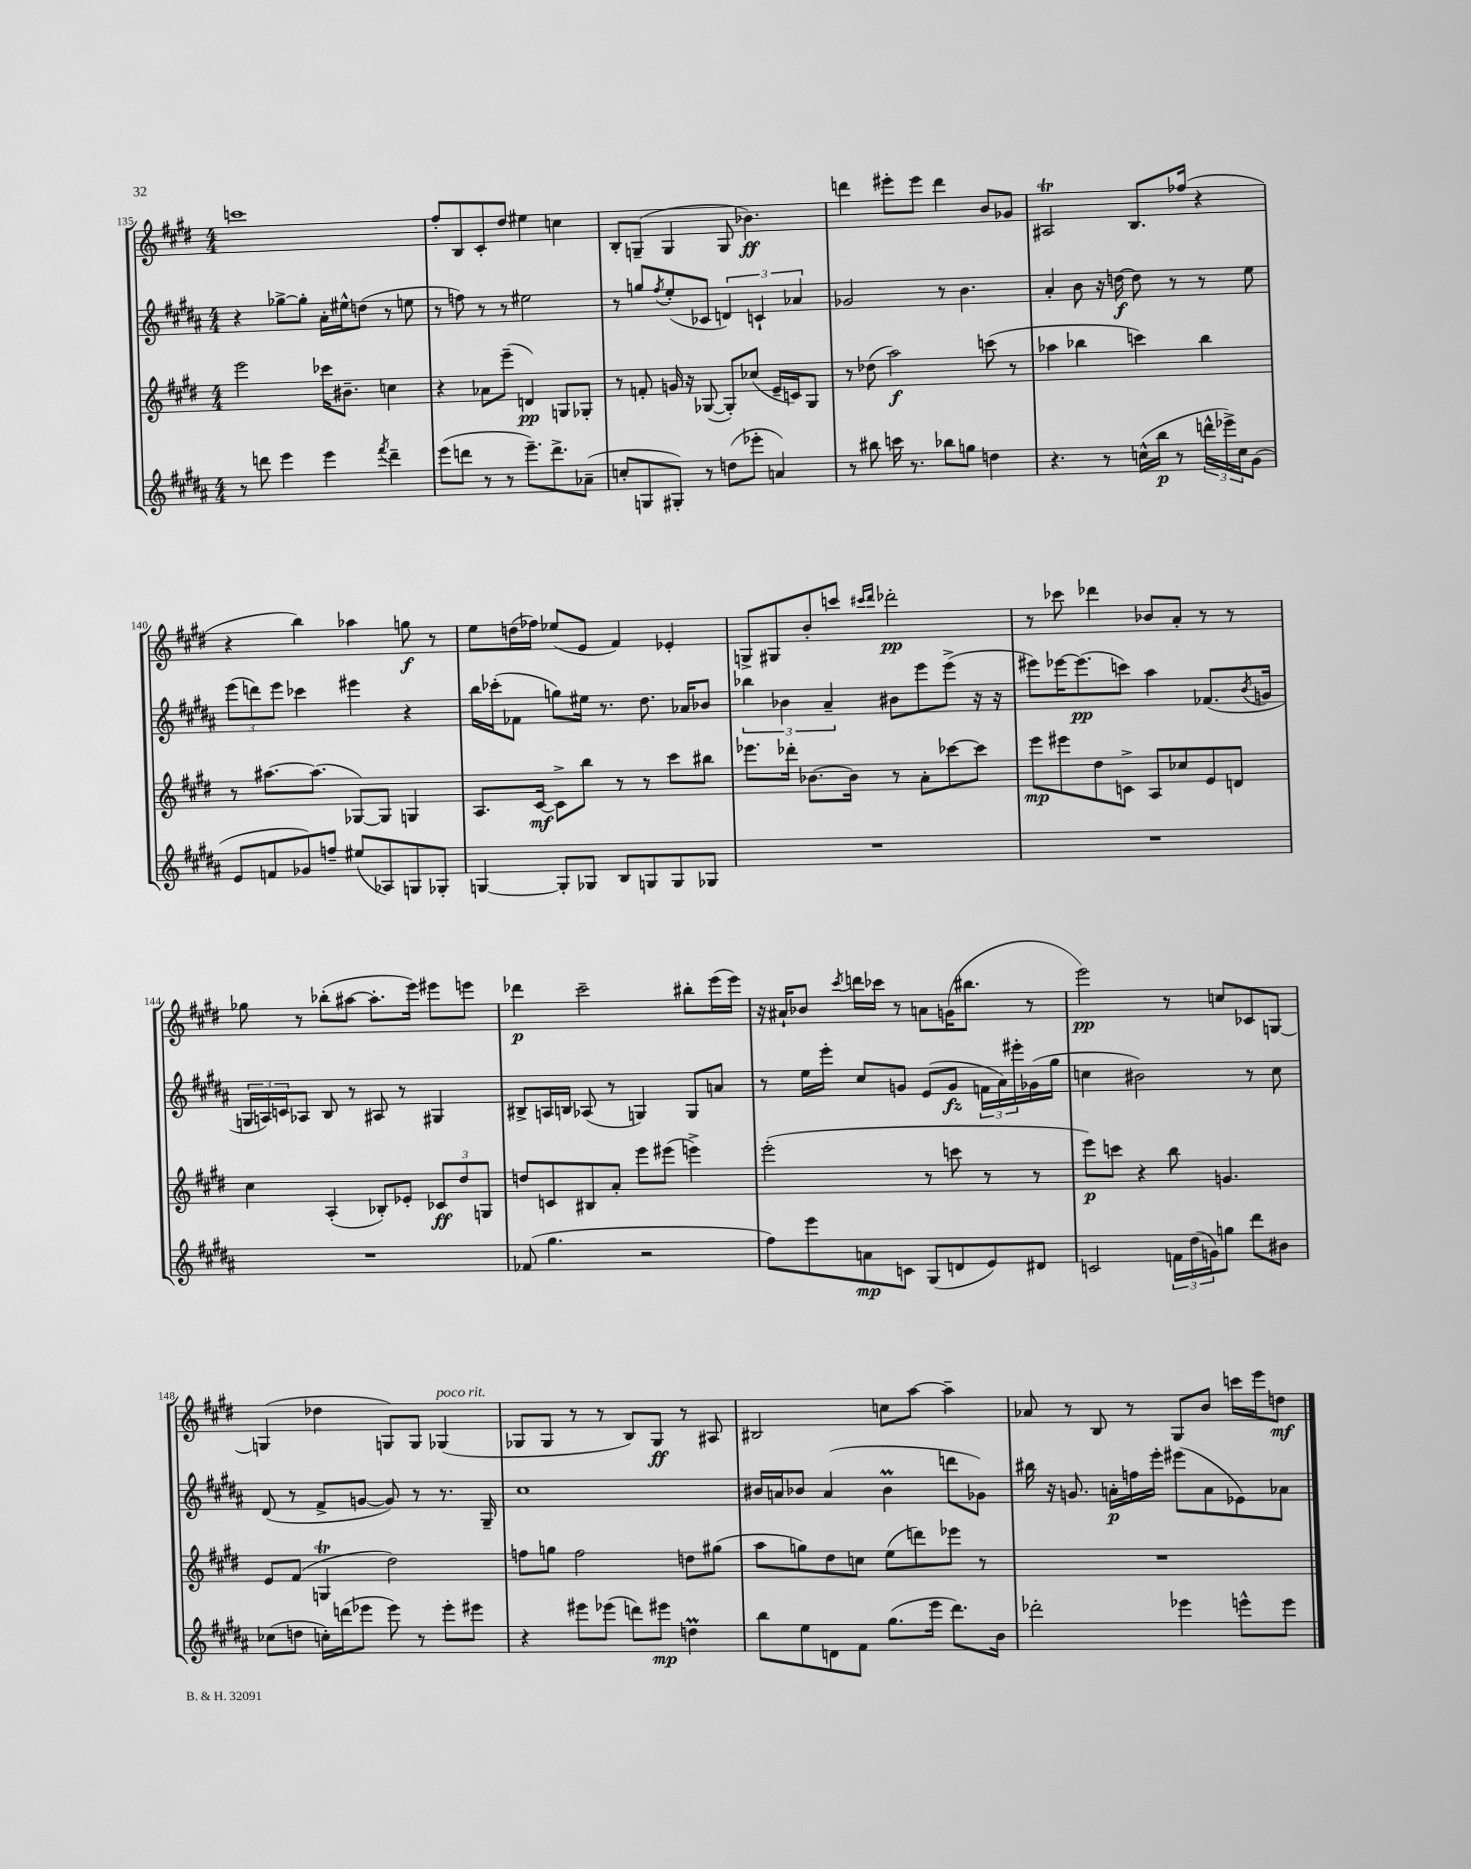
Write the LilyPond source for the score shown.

<<
\new StaffGroup <<
\new Staff = "s0" {
    \clef treble \key e \major \numericTimeSignature \time 4/4
    c'''1 |
    fis''8-. b8 cis'8-. dis''8 eis''4 c''4 |
    b8-. g8--( g4 g8 bes'4.\ff) |
    d'''4 eis'''8-. eis'''8 d'''4 b'8 ges'8 |
    ais2\trill b8. fes''16( r4 |
    r4 b''4) aes''4 g''8\f r8 |
    e''8 d''16( fes''16) ees''8( e'8 fis'4) ees'4-. |
    g8-> gis8 b'8-. c'''8 \grace { cis'''16 dis'''16 } des'''2-.\pp |
    r8 ces'''8 des'''4 bes'8 a'8-. r8 r8 |
    ges''8 r8 bes''8-.( ais''8~ ais''8.-. e'''16) eis'''8 e'''8 |
    des'''4\p cis'''2-- bis''8-. e'''16( e'''16) |
    r16 ais'16-! bes'8 \acciaccatura { cis'''8 } d'''16 ces'''16 r8 a'8 g'16( bis''8. r8 |
    e'''2\pp) r8 c''8 ces'8 g8~ |
    g4( des''4 g8) g8 ges4^\markup { \italic "poco rit." }( |
    ges8 ges8 r8 r8 b8) ges8\ff r8 ais8 |
    bis2 c''8 a''8~ a''4-- |
    aes'8 r8 b8 r8 gis8 b'8 c'''16 e'''16 d''8\mf \bar "|." |
}
\new Staff = "s1" {
    \clef treble \key b \major \numericTimeSignature \time 4/4
    r4 ges''8~-> ges''8-. ais'16-. eis''16-^ d''8( r8 e''8 |
    r8 f''8) r8 r8 eis''2 |
    r8 g''8 \acciaccatura { fis''8 } e''8-.( ces'8 \tuplet 3/2 { d'4) c'4-! aes'4 } |
    ges'2 r8 b'4. |
    ais'4-. b'8 r16 d''16~\f d''8 r8 r8 e''8 |
    \tuplet 3/2 { e'''8( d'''8) e'''8 } ces'''4 eis'''4 r4 |
    b''16 ces'''16-.( fes'8 g''8) eis''16 r8. dis''8. aes'16 bes'8 |
    \tuplet 3/2 { bes''4 bes'4 ais'4-- } bis'8 e'''8 e'''8->( r16 r16 |
    eis'''8) ees'''16~ ees'''8.\pp( c'''8) ais''4 fes'8.( \acciaccatura { b'8 } g'16 |
    \tuplet 3/2 { g16 a16) c'16 } aes8 b8 r8 ais8 r8 gis4 |
    bis8-> a16 b16 aes8( r8 g4) g8 a'8 |
    r8 e''16 e'''16-. cis''8 g'8 e'8( g'8\fz \tuplet 3/2 { f'16 ais'16) eis'''16-. } ges'16( gis''16 |
    c''4 bis'2) r8 c''8 |
    dis'8( r8 fis'8-> g'8~ g'8) r8 r8. gis16-- |
    cis''1 |
    bis'16 a'16 bes'8 a'4( bes'4\prall d'''8 ges'8) |
    bis''16 r16 g'8. a'16-.\p f''16 e'''16-. eis'''8( a'8 ees'8) aes'8 \bar "|." |
}
\new Staff = "s2" {
    \clef treble \key e \major \numericTimeSignature \time 4/4
    e'''2 ces'''16 bis'8.-- c''4 |
    r4 aes'8 e'''8--( d'4\pp) g8 ges8-. |
    r8 f'8-. g'16 r16 ges8~( ges8-.) ces''8( e'16-- c'16) ges8 |
    r8 des''8( a''2\f) c'''8( r8 |
    aes''4 bes''4 c'''4) bes''4 |
    r8 ais''8.~ ais''8.( ges8~) ges8 g4 |
    a8. cis'16~\mf cis'8-> b''8 r8 r8 cis'''8 bis''8 |
    ees'''8. des'''16-. bes'8.~ bes'16 r8 a'8-. ces'''8~ ces'''8 |
    e'''8\mp eis'''8 dis''8 c'8-> a8 ces''8 e'8 d'8 |
    cis''4 a4-.( bes8-.) ees'8-. \tuplet 3/2 { ces'8\ff dis''8 g8 } |
    d''8 c'8 bis8 a'8-. e'''8 eis'''8( e'''4->) |
    e'''2-.( r8 c'''8 r8 r8 |
    e'''8\p) c'''8 r4 b''8 g'4. |
    e'8 fis'8( g4\trill dis''2) |
    f''8 g''8 f''2 d''8 gis''8( |
    a''8 g''8) dis''8 c''8 e''8( d'''8) ees'''8 r8 |
    R1 \bar "|." |
}
\new Staff = "s3" {
    \clef treble \key b \major \numericTimeSignature \time 4/4
    r8 d'''8 e'''4 e'''4 \acciaccatura { fis'''8 } d'''4-- |
    e'''8( d'''8 r8 r8 e'''8.--) d'''8.-> aes'8--( |
    c''8-. g8 gis8-.) r8 d''8( ees'''8-. a'4) |
    r8 bis''8 c'''16 r8. bes''8 g''8 d''4 |
    r4. r8 c''16-^( b''16\p r8 \tuplet 3/2 { d'''16-^ ees'''16->) c''16 } gis'8( |
    e'8 f'8 ges'8) f''8-- eis''8( aes8) g8 ges8-. |
    g4~ g8-. ges8 b8 g8 g8 ges8 |
    R1 |
    R1 |
    R1 |
    fes'8( gis''4. r2 |
    fis''8) e'''8 a'8\mp c'8 gis8( d'8 e'8) dis'8 |
    c'2 \tuplet 3/2 { f'16 dis''16( g'16) } g''8 dis'''8 bis'8 |
    ces''8( d''8 c''16-.) d'''16( ees'''8 ees'''8) r8 ees'''8-. eis'''8 |
    r4 eis'''8 ees'''8( d'''8) eis'''8\mp d''4\prall |
    b''8 e''8 d'8 fis'8 gis''8.( e'''16 dis'''8.) b'16 |
    des'''2-. ees'''4 e'''8-^ e'''8 \bar "|." |
}
>>
>>
\layout { \context { \Score currentBarNumber = #135 } }
